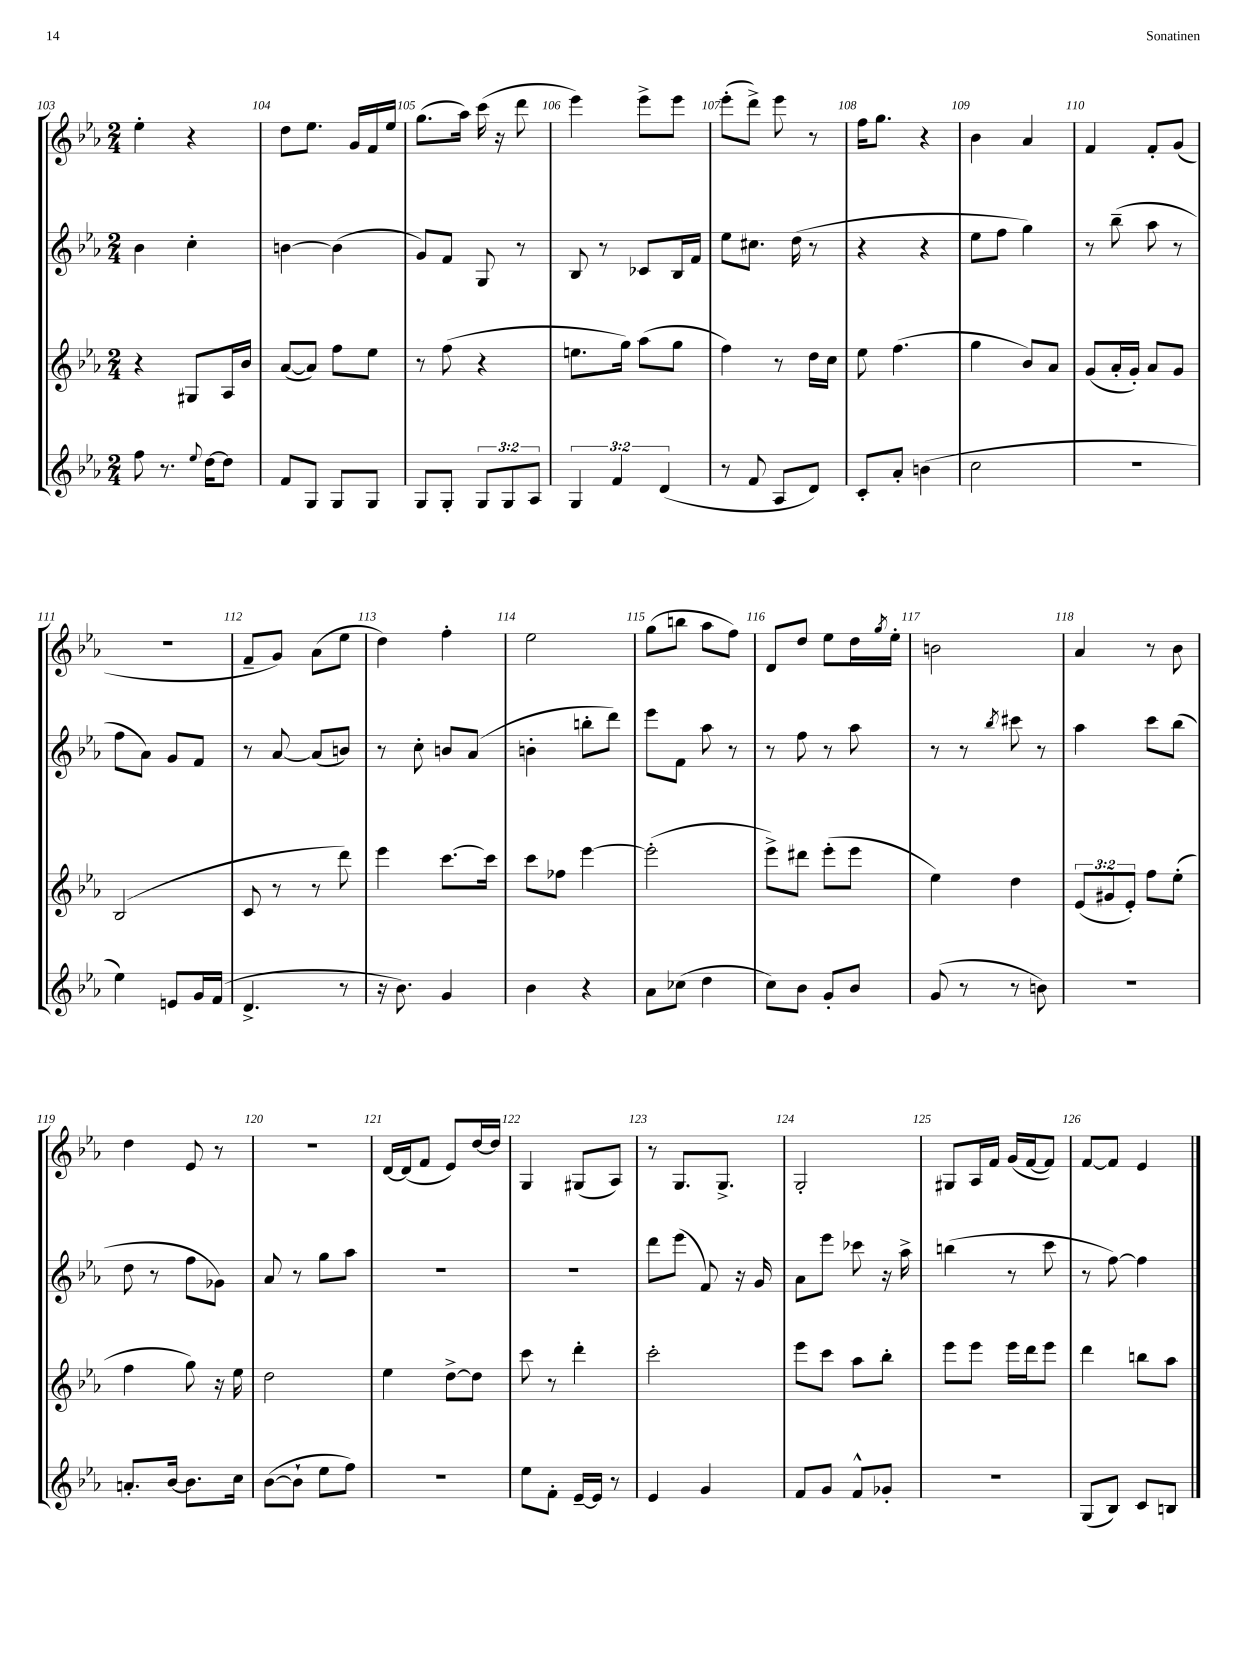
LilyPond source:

<<
\new StaffGroup <<
\new Staff = "s0" {
    \clef treble \key ees \major \numericTimeSignature \time 2/4
    ees''4-. r4 |
    d''8 ees''8. g'16 f'16 ees''16 |
    g''8.( aes''16) c'''16( r16 d'''8 |
    ees'''4) ees'''8-> ees'''8 |
    ees'''8-.( d'''8->) ees'''8 r8 |
    f''16 g''8. r4 |
    bes'4 aes'4 |
    f'4 f'8-. g'8( |
    R2 |
    f'8-- g'8) aes'8( ees''8 |
    d''4) f''4-. |
    ees''2 |
    g''8( b''8 aes''8 f''8) |
    d'8 d''8 ees''8 d''16 \acciaccatura { g''8 } ees''16-. |
    b'2 |
    aes'4 r8 bes'8 |
    d''4 ees'8 r8 |
    R2 |
    d'16~ d'16( f'8 ees'8) d''16~ d''16 |
    g4 gis8( aes8) |
    r8 g8. g8.-> |
    g2-. |
    gis8 aes16 f'16 g'16( f'16~ f'8) |
    f'8~ f'8 ees'4 \bar "|." |
}
\new Staff = "s1" {
    \clef treble \key ees \major \numericTimeSignature \time 2/4
    bes'4 c''4-. |
    b'4~ b'4( |
    g'8) f'8 g8 r8 |
    bes8 r8 ces'8 bes16 f'16 |
    ees''8 cis''8. d''16( r8 |
    r4 r4 |
    ees''8 f''8 g''4) |
    r8 bes''8--( aes''8 r8 |
    f''8 aes'8) g'8 f'8 |
    r8 aes'8~ aes'8( b'8) |
    r8 c''8-. b'8 aes'8( |
    b'4-. b''8-. d'''8) |
    ees'''8 f'8 aes''8 r8 |
    r8 f''8 r8 aes''8 |
    r8 r8 \acciaccatura { bes''8 } cis'''8 r8 |
    aes''4 c'''8 bes''8( |
    d''8 r8 f''8 ges'8) |
    aes'8 r8 g''8 aes''8 |
    R2 |
    R2 |
    d'''8 ees'''8( f'8) r16 g'16 |
    aes'8 ees'''8 ces'''8 r16 aes''16-> |
    b''4( r8 c'''8 |
    r8 f''8~) f''4 \bar "|." |
}
\new Staff = "s2" {
    \clef treble \key ees \major \numericTimeSignature \time 2/4 \override Staff.TupletNumber.text = #tuplet-number::calc-fraction-text
    r4 gis8 aes16 bes'16 |
    aes'8~( aes'8) f''8 ees''8 |
    r8 f''8( r4 |
    e''8. g''16) aes''8( g''8 |
    f''4) r8 d''16 c''16 |
    ees''8 f''4.( |
    g''4 bes'8) aes'8 |
    g'8( aes'16-. g'16-.) aes'8 g'8 |
    bes2( |
    c'8 r8 r8 d'''8) |
    ees'''4 c'''8.~ c'''16 |
    c'''8 fes''8 ees'''4~ |
    ees'''2-.( |
    ees'''8->) dis'''8 ees'''8-.( ees'''8 |
    ees''4) d''4 |
    \tuplet 3/2 { ees'8( gis'8 ees'8-.) } f''8 ees''8-.( |
    f''4 g''8) r16 ees''16 |
    d''2 |
    ees''4 d''8~-> d''8 |
    c'''8 r8 d'''4-. |
    c'''2-. |
    ees'''8 c'''8 aes''8 bes''8-. |
    ees'''8 ees'''8 ees'''16 d'''16 ees'''8 |
    d'''4 b''8 aes''8 \bar "|." |
}
\new Staff = "s3" {
    \clef treble \key ees \major \numericTimeSignature \time 2/4 \override Staff.TupletNumber.text = #tuplet-number::calc-fraction-text
    f''8 r8. \appoggiatura { ees''8 } d''16~ d''8 |
    f'8 g8 g8 g8 |
    g8 g8-. \tuplet 3/2 { g8 g8 aes8 } |
    \tuplet 3/2 { g4 f'4 d'4( } |
    r8 f'8 aes8 d'8) |
    c'8-. aes'8-. b'4( |
    c''2 |
    R2 |
    ees''4) e'8 g'16 f'16( |
    d'4.-> r8 |
    r16 bes'8.) g'4 |
    bes'4 r4 |
    aes'8 ces''8( d''4 |
    c''8) bes'8 g'8-. bes'8 |
    g'8( r8 r8 b'8) |
    R2 |
    a'8.-. bes'16~ bes'8. c''16 |
    bes'8~( bes'8-! ees''8 f''8) |
    r2 |
    ees''8 f'8-. ees'16~-- ees'16 r8 |
    ees'4 g'4 |
    f'8 g'8 f'8-^ ges'8-. |
    r2 |
    g8( bes8) c'8 b8 \bar "|." |
}
>>
>>
\layout { \context { \Score currentBarNumber = #103 \override BarNumber.break-visibility = ##(#f #t #t) barNumberVisibility = #all-bar-numbers-visible } }
